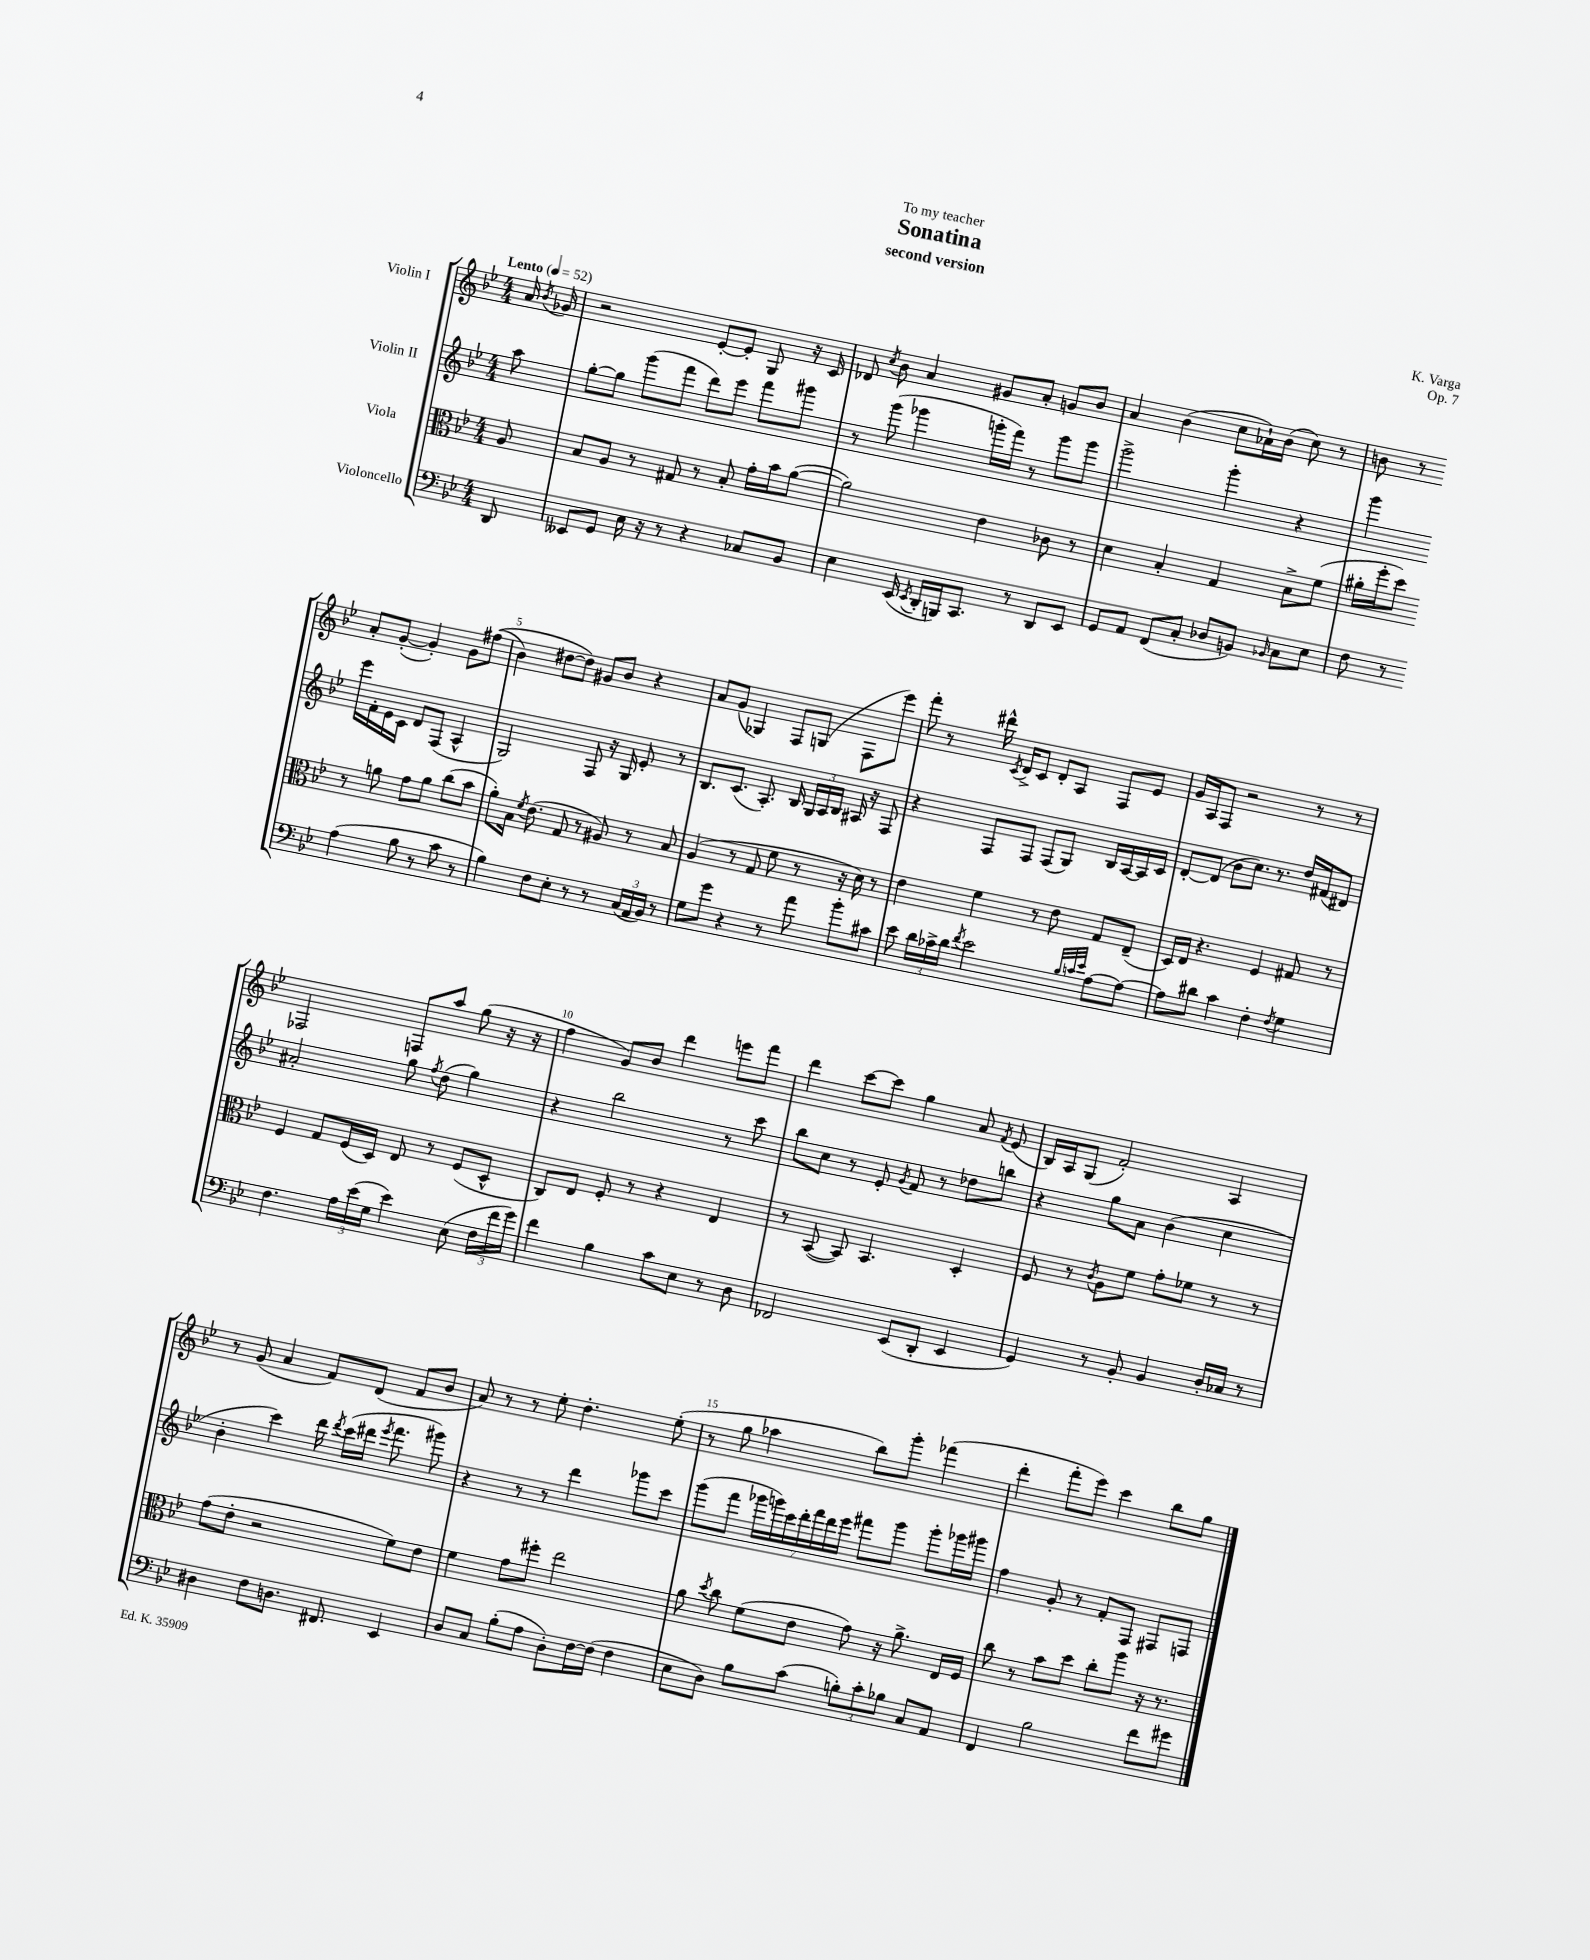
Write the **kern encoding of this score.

**kern	**kern	**kern	**kern
*staff4	*staff3	*staff2	*staff1
*clefF4	*clefC3	*clefG2	*clefG2
*k[b-e-]	*k[b-e-]	*k[b-e-]	*k[b-e-]
*M4/4	*M4/4	*M4/4	*M4/4
*MM52	*MM52	*MM52	*MM52
8DD	8A	8aa	16a
.	.	.	8qb-
.	.	.	16g-
=	=	=	=
8EE--	8B-	[8gg'	2r
8GG	8A	8gg]	.
16E-	8r	(8ggg	.
16r	.	.	.
8r	8G#	8fff	.
4r	8r	8ddd)	[8e-'
.	8B-'	8eee-	8e-']
8C-	16g'	8fff	8G
.	16b-	.	.
8BB-	([8a	8ggg#	16r
.	.	.	16c
=	=	=	=
4E-	2a])	8r	8d-
.	.	.	8qcc
.	.	(8ggg	8b-
(16EE-	.	4ggg-	4a
8qEE-	.	.	.
16DD'	.	.	.
16BBB)	.	.	.
8.CC	.	.	.
.	4e-	16ggg'	8g#
.	.	16fff)	.
8r	.	8r	8a'
8DD	8c-	8ggg	8g
8EE-	8r	8ggg	8b-
=	=	=	=
8GG	4d	2ggg^	4a
8AA	.	.	.
(8FF	4B-'	.	(4b-
8C'	.	.	.
8D-	4G	4ggg'	8cc
8BB)	.	.	16a-`)
.	.	.	(16b-
16qqBB-	.	.	.
8C	8B-^	4r	8cc)
8E-	(8f	.	8r
=	=	=	=
8F	16a#'	4ggg	8b
.	16ff'	.	.
8r	8dd)	.	8r
(4A	8r	16eee-	8a'
.	.	16f'	.
.	8a	16e-	([8g'
.	.	16c	.
8B-	8g	8d	4g'])
8r	8a	(8F	.
8c	(8cc	4A^^	8g
8r	8b-	.	&((8ff#
=	=	=	=
4B-)	8a')	2G)	4b-)
.	16B-	.	.
.	8qf	.	.
.	(8.e-	.	.
8F	.	.	[8dd#
8E-'	8G	.	8dd#]&)
8r	8r	8F	8g#
8r	8A#)	16r	8b-
.	.	16G	.
(24C	8r	8e-'	4r
24AA	.	.	.
24BB-)	.	.	.
8r	8B-	8r	.
=	=	=	=
8G	(4A	8.B-	8a
8g	.	.	(8g
.	.	(8.c	.
4r	8r	.	4G-)
.	8G	8.A')	.
8r	8f	.	8F
.	.	16B-	.
8a	8r	24G	(8G
.	.	24A	.
.	.	24B-	.
8b-'	16r	16A#	8F
.	16d)	16r	.
8c#	8r	8F	8eee-)
=	=	=	=
8e-	4e-	4r	8fff'
24d	.	.	8r
24c-^	.	.	.
24d	.	.	.
8qf	.	.	.
2e-	4f	8F	16ddd#^^
.	.	.	8qc
.	.	.	16d^
.	.	8F	8c
.	8r	(8F	8d'
.	8e-	8G)	8A
32qqB-	.	.	.
32qqc	.	.	.
32qqe-	.	.	.
[8A	8G	16B-	8F
.	.	[16A	.
8A_	(8E-~	16A]	8e-
.	.	16c	.
=	=	=	=
8A]	16D)	[8d'	16g
.	16E-	.	16A
8d#	4.r	(8d]	8F
4c	.	8b-	2r
.	.	8.cc)	.
4F'	4F	.	.
.	.	8.r	.
8qF	.	.	.
4G	8G#	16dd	8r
.	.	(16f#	.
.	8r	8d#)	8r
=	=	=	=
4.F	4F	2a#'	2F-
.	8G	.	.
24A	(16F	.	.
(24e-	.	.	.
.	16D)	.	.
24G	.	.	.
4e-)	8E-	8gg	8F
.	.	8qff	.
.	8r	(8dd	8aa
(8E-	(8F	4gg)	(8gg
24F	8D^^	.	16r
24f	.	.	.
.	.	.	16r
24g)	.	.	.
=	=	=	=
4f	8C)	4r	4ff
.	8E-	.	.
4B-	8F'	2bb-	8g)
.	8r	.	8b-
8c	4r	.	4ddd
8E-	.	.	.
8r	4E-	8r	8eee
8D	.	8ccc	8fff
=	=	=	=
2FF-	8r	8bb-	4ddd
.	([8BB-	8cc	.
.	8BB-])	8r	[8ccc
.	4.BB-	8e-'	8ccc]
.	.	8qg	.
(8EE-	.	8f	4gg
8DD'	.	8r	.
4EE-	4D'	8dd-	8a
.	.	.	8qf
.	.	8bb	(8e-
=	=	=	=
4GG)	8F	4r	16B-)
.	.	.	16A
.	8r	.	(8G
.	8qc	.	.
8r	8A	8gg	2f')
8BB-'	8f	8a	.
4BB-	8g'	(4b-	.
.	8f-	.	.
16D'	8r	4cc	4A
16C-	.	.	.
8r	8r	.	.
=	=	=	=
4D#	(8g	4b-'	8r
.	8e-'	.	(8g
8F	2r	4ccc)	4a
8.D	.	.	.
.	.	16ddd	8f)
.	.	8qddd	.
8.FF#	.	(16ccc	.
.	.	16ddd#	(8d
.	.	8qeee-	.
.	.	8.fff	.
4EE-	8f)	.	8f
.	8e-	8ggg#)	8b-
=	=	=	=
8D	4f	4r	8a)
8C	.	.	8r
(8B-'	8g	8r	8r
8A	8ff#'	8r	8ee-'
8D')	2ee-	4ddd	4.dd'
[16F	.	.	.
(16F]	.	.	.
4F	.	8ggg-	.
.	.	8ccc	(8ee-'
=	=	=	=
8E-	8a	(8ggg	8r
.	8qdd	.	.
8D)	8cc	8fff	8gg
8B-	(8f	28ggg-	4aa-
.	.	28ggg)	.
.	.	28ccc	.
.	.	28ddd'	.
(8c	8e-	.	.
.	.	28fff	.
.	.	28ddd	.
.	.	28eee-	.
12B')	8g)	8fff#	8bb-)
12c'	.	.	.
.	16r	8ggg	8ggg'
12B-	.	.	.
.	8.a^	.	.
8C	.	8ggg'	(4fff-
8AA	16E-	16ggg-	.
.	16F	16ggg#	.
=	=	=	=
4FF	8cc	4ff	4ddd'
.	8r	.	.
2B-	8b-	8g'	8fff'
.	8dd	8r	8eee-)
.	8cc'	8f'	4ccc
.	8aa	8F	.
8f	16r	8F#	8bb-
.	8.r	.	.
8g#	.	8F	8gg
==	==	==	==
*-	*-	*-	*-
